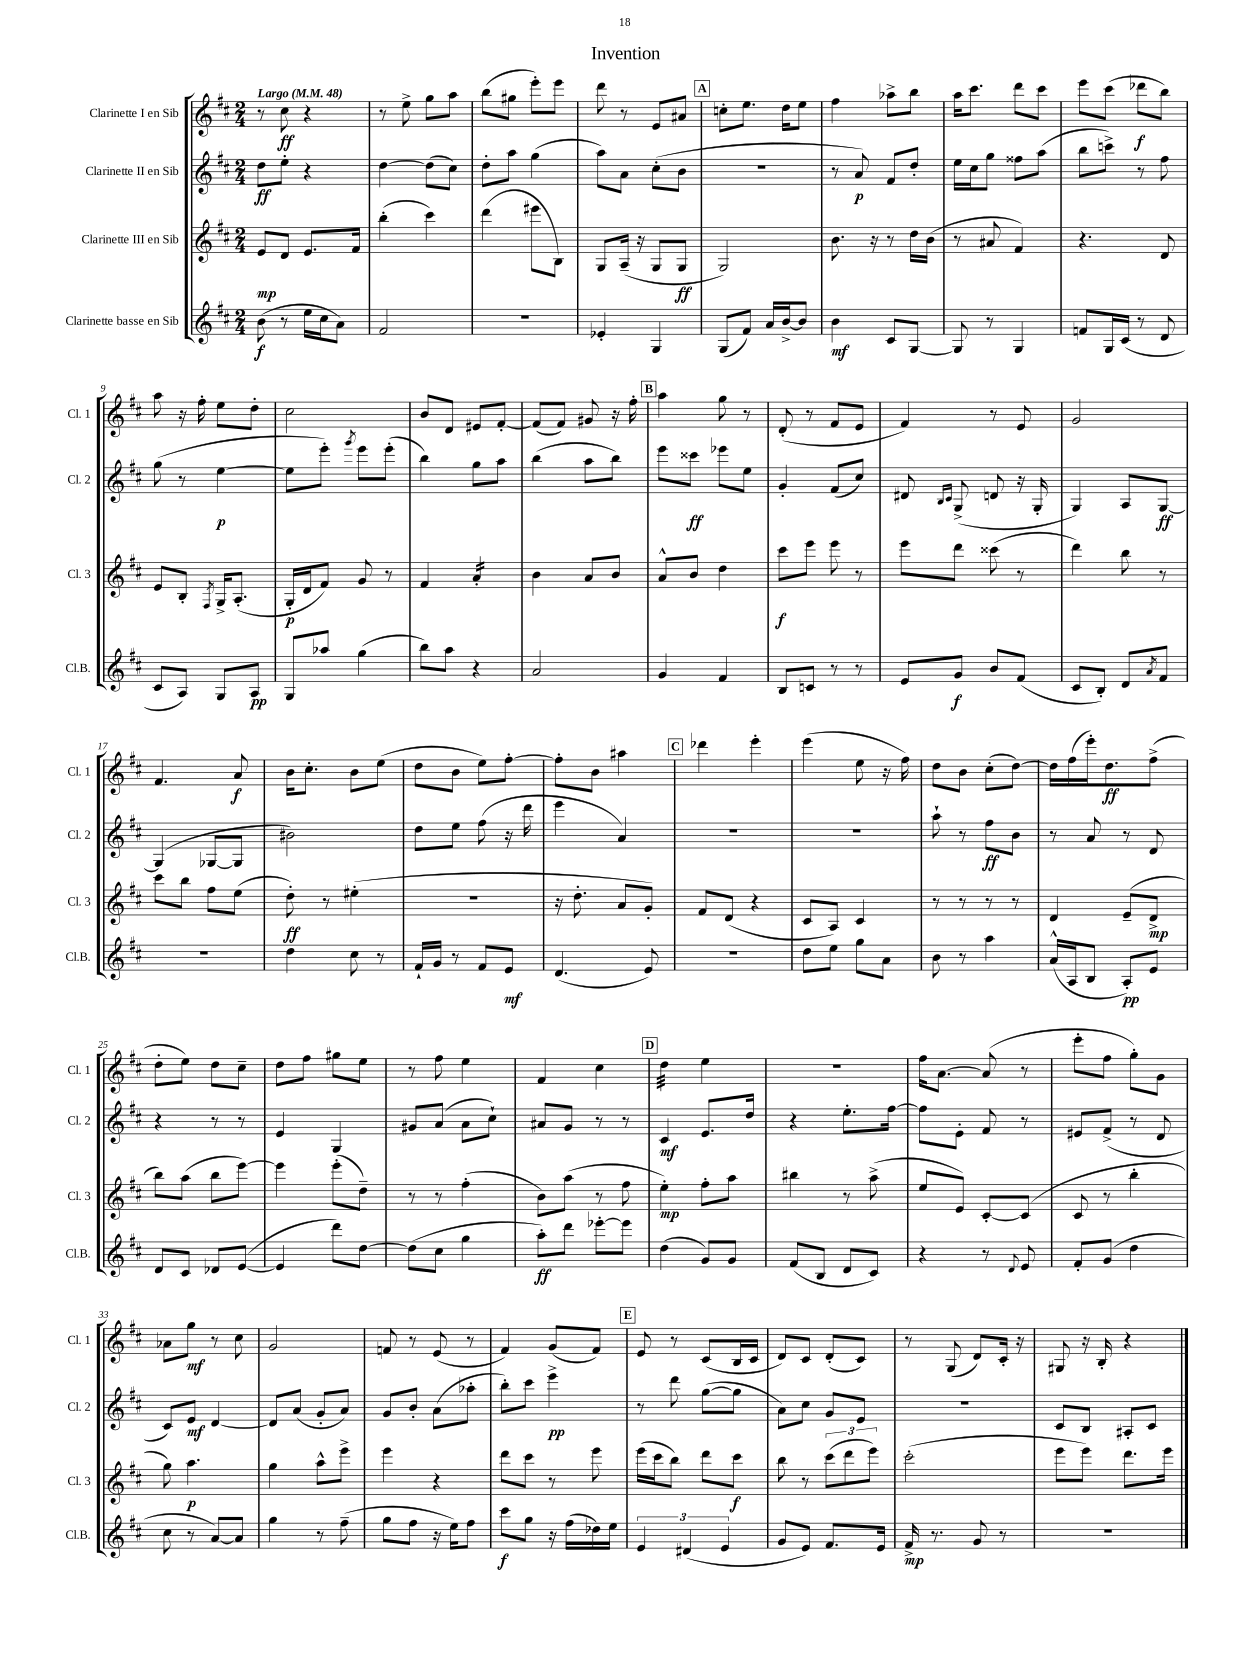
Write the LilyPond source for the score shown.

\header { title = "Invention" }
<<
\new StaffGroup <<
\new Staff = "s0" \with { instrumentName = "Clarinette I en Sib" shortInstrumentName = "Cl. 1" } {
    \clef treble \key d \major \numericTimeSignature \time 2/4 \tempo "Largo" 4 = 48
    r8 cis''8\ff r4 |
    r8 e''8-> g''8 a''8 |
    b''8( gis''8 e'''8-.) e'''8 |
    d'''8 r8 e'8 ais'8 |
    \mark \markup { \box "A" } c''8-. e''8. d''16 e''8 |
    fis''4 aes''8-> b''8 |
    a''16 cis'''8. d'''8 cis'''8 |
    e'''8 cis'''8( des'''8\f b''8) |
    a''8 r16 fis''16-. e''8 d''8-. |
    cis''2 |
    b'8 d'8 eis'8 fis'8~-. |
    fis'8( fis'8) gis'8 r16 fis''16-. |
    \mark \markup { \box "B" } a''4 g''8 r8 |
    d'8-.( r8 fis'8 e'8 |
    fis'4) r8 e'8 |
    g'2 |
    fis'4. a'8\f |
    b'16 cis''8.-. b'8 e''8( |
    d''8 b'8 e''8) fis''8~-. |
    fis''8-. b'8 ais''4 |
    \mark \markup { \box "C" } des'''4 e'''4-. |
    e'''4( e''8 r16 fis''16) |
    d''8 b'8 cis''8-.( d''8~) |
    d''16 fis''16( e'''16-.) d''8.\ff fis''8->( |
    d''8-. e''8) d''8 cis''8-- |
    d''8 fis''8 gis''8 e''8 |
    r8 fis''8 e''4 |
    fis'4 cis''4 |
    \mark \markup { \box "D" } d''4:32 e''4 |
    r2 |
    fis''16 a'8.~ a'8( r8 |
    e'''8-. fis''8 g''8-.) g'8 |
    aes'8 g''8\mf r8 cis''8 |
    g'2 |
    f'8 r8 e'8( r8 |
    fis'4) g'8( fis'8) |
    \mark \markup { \box "E" } e'8 r8 cis'8( b16 cis'16 |
    d'8) cis'8 d'8-.( cis'8) |
    r8 g8( d'8) cis'16-. r16 |
    gis8 r16 b16-. r4 \bar "|." |
}
\new Staff = "s1" \with { instrumentName = "Clarinette II en Sib" shortInstrumentName = "Cl. 2" } {
    \clef treble \key d \major \numericTimeSignature \time 2/4
    d''8\ff e''8-. r4 |
    d''4~ d''8( cis''8) |
    d''8-. a''8 g''4( |
    a''8) a'8 cis''8-.( b'8 |
    \mark \markup { \box "A" } R2 |
    r8 a'8\p) fis'8 d''8-. |
    e''16 cis''16 g''8 fisis''8 a''8( |
    b''8 c'''8->) r8 fis''8 |
    g''8( r8 e''4~\p |
    e''8 e'''8-.) \acciaccatura { g'''8 } e'''8 e'''8-.( |
    b''4) g''8 a''8 |
    b''4( a''8 b''8) |
    \mark \markup { \box "B" } e'''8 cisis'''8\ff ees'''8 e''8 |
    g'4-. fis'8( cis''8) |
    dis'8 \grace { b16 cis'16 } g8->( d'8 r16 g16-. |
    g4) a8 g8~\ff |
    g4( ges8~ ges8 |
    bis'2) |
    d''8 e''8 fis''8( r16 d'''16 |
    e'''4 a'4) |
    \mark \markup { \box "C" } R2 |
    R2 |
    a''8-! r8 fis''8\ff b'8 |
    r8 a'8 r8 d'8 |
    r4 r8 r8 |
    e'4 g4 |
    gis'8 a'8( a'8 cis''8-!) |
    ais'8 g'8 r8 r8 |
    \mark \markup { \box "D" } cis'4\mf e'8. d''16 |
    r4 e''8.-. fis''16~ |
    fis''8 e'8-. fis'8 r8 |
    eis'8 fis'8->( r8 d'8 |
    cis'8) e'8\mf d'4~ |
    d'8 a'8( g'8-. a'8) |
    g'8 b'8-. a'8( aes''8-. |
    b''8-.) cis'''8 e'''4->\pp |
    \mark \markup { \box "E" } r8 d'''8 g''8~( g''8 |
    a'8) cis''8 g'8 e'8 |
    R2 |
    cis'8 b8 ais8-. cis'8 \bar "|." |
}
\new Staff = "s2" \with { instrumentName = "Clarinette III en Sib" shortInstrumentName = "Cl. 3" } {
    \clef treble \key d \major \numericTimeSignature \time 2/4
    e'8\mp d'8 e'8. fis'16 |
    b''4-.( cis'''4) |
    d'''4( eis'''8 b8) |
    g8 a16--( r16 g8 g8\ff |
    \mark \markup { \box "A" } g2) |
    b'8. r16 r8 d''16 b'16( |
    r8 ais'8 fis'4) |
    r4. d'8 |
    e'8 b8-. \acciaccatura { fis8 } g16-> a8.-.( |
    g16-.\p d'16 fis'8) g'8 r8 |
    fis'4 a'4:16-. |
    b'4 a'8 b'8 |
    \mark \markup { \box "B" } a'8-^ b'8 d''4 |
    cis'''8\f e'''8 e'''8 r8 |
    e'''8 d'''8 cisis'''8( r8 |
    d'''4) b''8 r8 |
    cis'''8 b''8 fis''8 e''8( |
    d''8-.\ff) r8 eis''4-.( |
    r2 |
    r16 d''8.-. a'8 g'8-.) |
    \mark \markup { \box "C" } fis'8 d'8( r4 |
    cis'8 a8) cis'4 |
    r8 r8 r8 r8 |
    d'4 e'8--( d'8->\mp |
    b''8) a''8( b''8 e'''8~) |
    e'''4 e'''8-.( d''8--) |
    r8 r8 fis''4-.( |
    b'8) a''8( r8 fis''8 |
    \mark \markup { \box "D" } e''4-.\mp) fis''8-. a''8 |
    bis''4 r8 a''8->( |
    e''8 e'8) cis'8~-. cis'8( |
    cis'8 r8 b''4-. |
    g''8) a''4.\p |
    g''4 a''8-^ e'''8-> |
    e'''4 r4 |
    d'''8 cis'''8 r8 e'''8 |
    \mark \markup { \box "E" } e'''16( cis'''16 b''8) d'''8 cis'''8\f |
    b''8 r8 \tuplet 3/2 { cis'''8( d'''8 e'''8) } |
    cis'''2-.( |
    e'''8 e'''8) d'''8. e'''16 \bar "|." |
}
\new Staff = "s3" \with { instrumentName = "Clarinette basse en Sib" shortInstrumentName = "Cl.B." } {
    \clef treble \key d \major \numericTimeSignature \time 2/4
    b'8\f( r8 e''16 cis''16 a'8) |
    fis'2 |
    R2 |
    ees'4-. g4 |
    \mark \markup { \box "A" } g8( fis'8) a'16 b'16~-> b'8 |
    b'4\mf cis'8 g8~ |
    g8 r8 g4 |
    f'8 g16 cis'16( r8 d'8 |
    cis'8 a8) g8 a8\pp |
    g8 aes''8 g''4( |
    b''8) a''8 r4 |
    a'2 |
    \mark \markup { \box "B" } g'4 fis'4 |
    b8 c'8 r8 r8 |
    e'8 g'8\f b'8 fis'8( |
    cis'8 b8-.) d'8 \acciaccatura { a'8 } fis'8 |
    R2 |
    d''4 cis''8 r8 |
    fis'16-! g'16 r8 fis'8 e'8\mf |
    d'4.( e'8) |
    \mark \markup { \box "C" } R2 |
    d''8 e''8 g''8 a'8 |
    b'8 r8 a''4 |
    a'16-^( a16 b8 a8-.\pp) e'8 |
    d'8 cis'8 des'8 e'8~( |
    e'4 d'''8) d''8~ |
    d''8( cis''8 g''4 |
    a''8-.\ff) d'''8 ees'''8~-. ees'''8 |
    \mark \markup { \box "D" } d''4( g'8) g'8 |
    fis'8( b8 d'8 cis'8) |
    r4 r8 \appoggiatura { d'8 } e'8 |
    fis'8-. g'8( d''4 |
    cis''8 r8 a'8~) a'8 |
    g''4 r8 fis''8--( |
    g''8 fis''8 r16 e''16) fis''8 |
    cis'''8\f g''8 r16 fis''16( des''16) e''16 |
    \mark \markup { \box "E" } \tuplet 3/2 { e'4 dis'4( e'4 } |
    g'8 e'8) fis'8. e'16 |
    fis'16->\mp r8. g'8 r8 |
    r2 \bar "|." |
}
>>
>>
